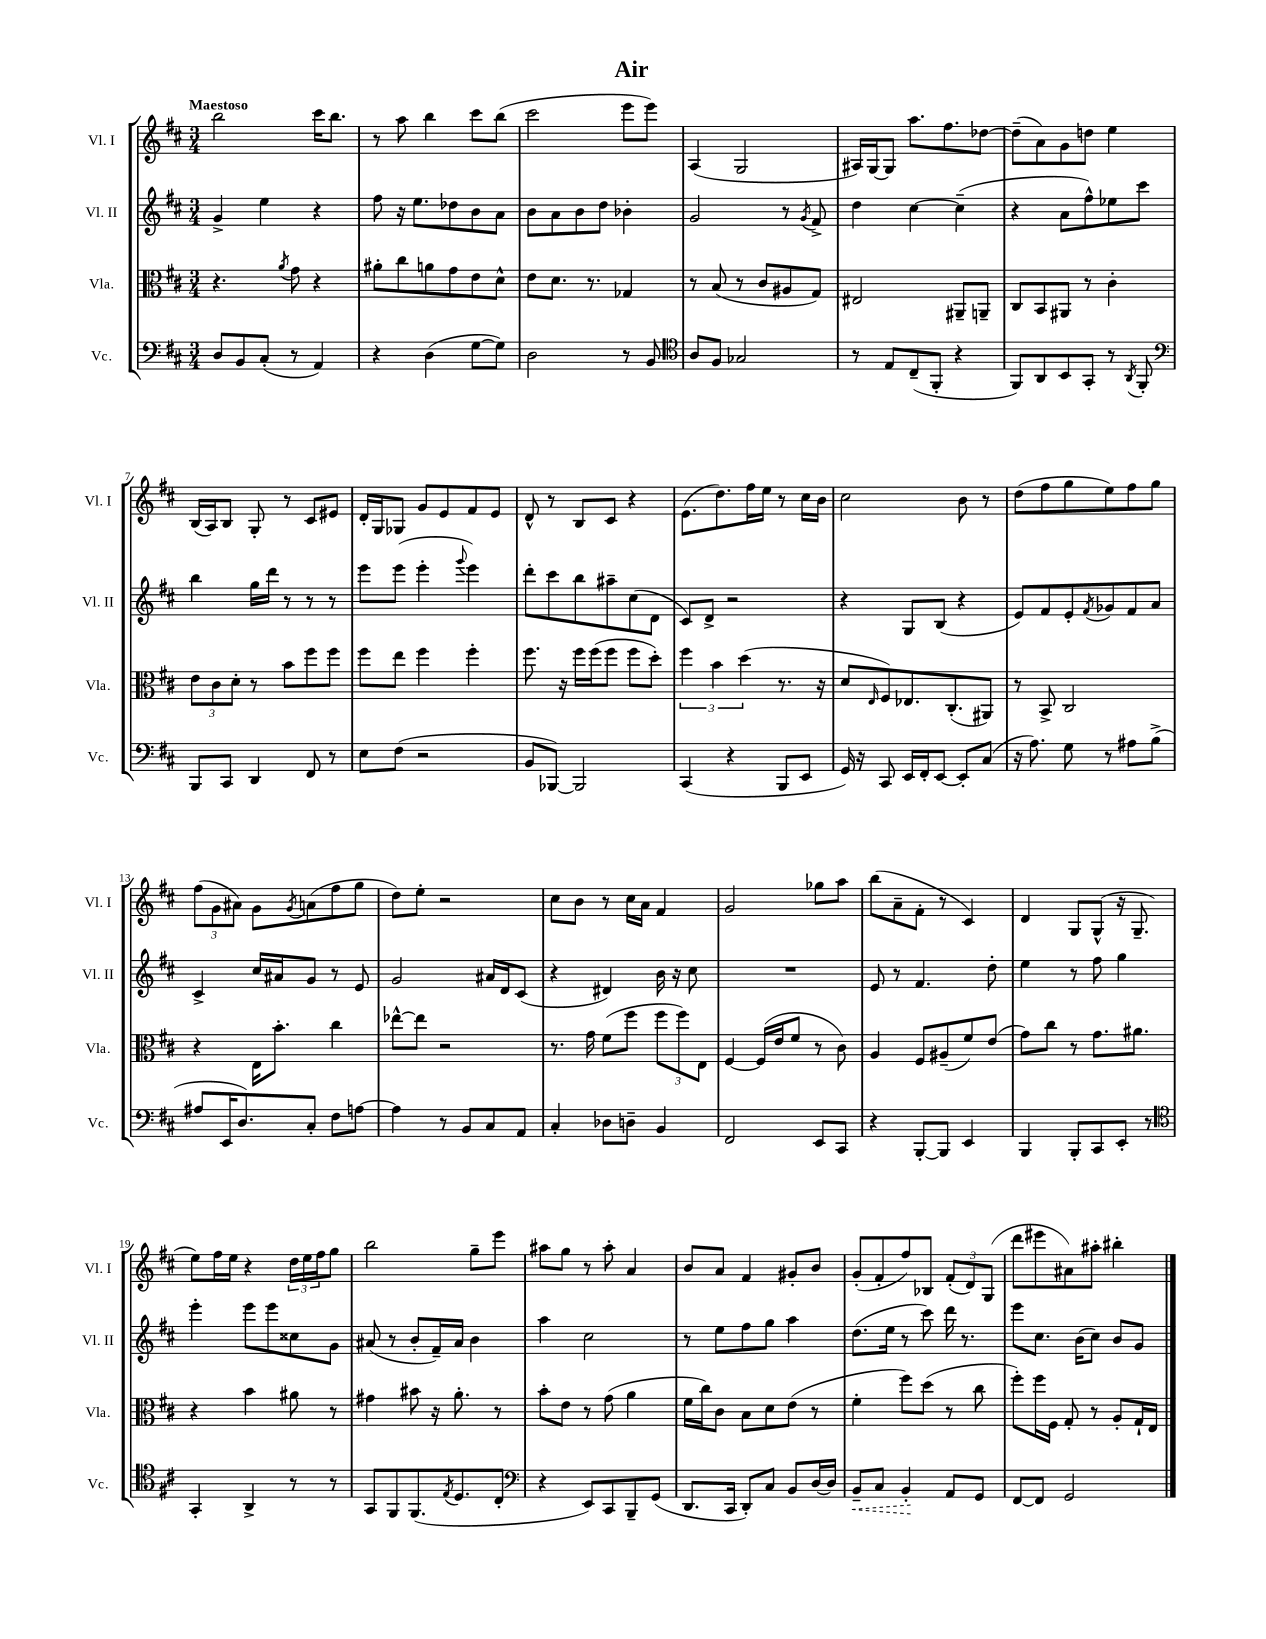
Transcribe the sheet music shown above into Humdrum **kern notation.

**kern	**dynam	**kern	**kern	**kern
*part4	*part4	*part3	*part2	*part1
*staff4	*staff4	*staff3	*staff2	*staff1
*I"Vc.	*	*I"Vla.	*I"Vl. II	*I"Vl. I
*I'Vc.	*	*I'Vla.	*I'Vl. II	*I'Vl. I
*clefF4	*	*clefC3	*clefG2	*clefG2
*k[f#c#]	*	*k[f#c#]	*k[f#c#]	*k[f#c#]
*M3/4	*	*M3/4	*M3/4	*M3/4
=1	=1	=1	=1	=1
!	!	!	!	!LO:TX:a:B:t=Maestoso
8D/L	.	4.r	4g^/	2bb\
8BB/	.	.	.	.
(8C#'/J	.	.	4ee\	.
.	.	8qa/	.	.
8r	.	8g\	.	.
4AA/)	.	4r	4r	16ccc#\KL
.	.	.	.	8.bb\J
=2	=2	=2	=2	=2
4r	.	8a#X'\L	8ff#\	8r
.	.	8cc#\	16r	8aa\
.	.	.	8.ee\L	.
(4D\	.	8an\	.	4bb\
.	.	8g\	8dd-X\	.
[8G\L	.	8e\	8b\	8ccc#\L
8G\J])	.	8d^^\J	8a\J	(8bb\J
=3	=3	=3	=3	=3
2D\	.	8e\L	8b\L	2ccc#\
.	.	8.d\J	8a\	.
.	.	.	8b\	.
.	.	8.r	.	.
.	.	.	8dd\J	.
8r	.	4G-X/	4b-X'\	8eee\L
8BB/	.	.	.	8eee\J)
=4	=4	=4	=4	=4
*clefC4	*	*	*	*
8A/L	.	8r	2g/	(4A/
8F#/J	.	(8B/	.	.
2G-X/	.	8r	.	2G/
.	.	8c#/L	.	.
.	.	8A#X/	8r	.
.	.	.	8qg/	.
.	.	8G/J)	8f#^/	.
=5	=5	=5	=5	=5
8r	.	2E#X/	4dd\	16A#X/LL)
.	.	.	.	[16G/J
8E/L	.	.	.	8G/J]
(8C#~/	.	.	[4cc#\	8.aa\L
8FF#'/J	.	.	.	.
.	.	.	.	8.ff#\
4r	.	8AA#X~/L	(4cc#~\]	.
.	.	8AAn~/J	.	[8dd-X\J
=6	=6	=6	=6	=6
8FF#/L)	.	8C#/L	4r	(8dd-~\L]
8AA/	.	8BB/	.	8a\)
8BB/	.	8AA#X/J	8a\L	8g\
8GG'/J	.	8r	8ff#^^\)	8ddn\J
8r	.	4c#'\	8ee-X\	4ee\
8qAA/	.	.	.	.
8FF#'/	.	.	8ccc#\J	.
!!LO:LB:g=z
=7	=7	=7	=7	=7
*clefF4	*	*	*	*
8BBB/L	.	12e\L	4bb\	(16B/LL
.	.	.	.	16A/J)
.	.	12c#\	.	.
8CC#/J	.	.	.	8B/J
.	.	12d'\J	.	.
4DD/	.	8r	16gg\LL	8G'/
.	.	.	16ddd\JJ	.
.	.	8b\L	8r	8r
8FF#/	.	8ff#\	8r	8c#/L
8r	.	8ff#\J	8r	8e#X/J
=8	=8	=8	=8	=8
8E\L	.	8ff#\L	8eee\L	16d'/LL
.	.	.	.	16G/J
(8F#\J	.	8ee\J	(8eee\J	8G-X/J
2r	.	4ff#\	4eee'\	8g/L
.	.	.	.	8e/
.	.	.	8qqggg/	.
.	.	4ff#'\	4eee\)	8f#/
.	.	.	.	8e/J
=9	=9	=9	=9	=9
8BB/L	.	8.ff#\	8ddd'\L	8d^^/
[8BBB-X/J)	.	.	8ccc#\	8r
.	.	16r	.	.
2BBB-/]	.	16ff#\LL	8bb\	8B/L
.	.	(16ff#\J	.	.
.	.	8ff#\J	8aa#X~\	8c#/J
.	.	8ff#\L	(8cc#\	4r
.	.	8dd'\J)	8d\J	.
=10	=10	=10	=10	=10
(4CC#/	.	6ff#\	8c#/L)	(8.e\L
.	.	.	8d^/J	.
.	.	6b\	.	.
.	.	.	.	8.dd\)
4r	.	.	2r	.
.	.	(6dd\	.	.
.	.	.	.	16ff#\L
.	.	.	.	16ee\JJ
8BBB/L	.	8.r	.	8r
8EE/J	.	.	.	16cc#\LL
.	.	16r	.	16b\JJ
=11	=11	=11	=11	=11
16GG/)	.	8d/L	4r	2cc#\
16r	.	.	.	.
.	.	16qqE/	.	.
8CC#/	.	8F#/)	.	.
16EE/LL	.	8.E-X/	8G/L	.
16FF#'/J	.	.	.	.
[8EE/J	.	.	(8B/J	.
.	.	(8.C#'/	.	.
8EE'/L]	.	.	4r	8b\
(8C#/J	.	8AA#X/J)	.	8r
=12	=12	=12	=12	=12
16r	.	8r	8e/L)	(8dd\L
8.A\)	.	.	.	.
.	.	8BB^/	8f#/	8ff#\
8G\	.	2C#/	8e'/	8gg\
.	.	.	8qf#/	.
8r	.	.	8g-X/	8ee\)
8A#X\L	.	.	8f#/	8ff#\
(8B^\J	.	.	8a/J	8gg\J
!!LO:LB:g=z
=13	=13	=13	=13	=13
8A#X/L	.	4r	4c#^/	(12ff#\L
.	.	.	.	12g\
16EE/K	.	.	.	.
.	.	.	.	12a#X\J)
8.D/)	.	.	.	.
.	.	16E\KL	16cc#/LL	8g\L
.	.	8.b'\J	16a#X/J	.
.	.	.	.	8qg/
8C#'/J	.	.	8g/J	(8an\
8F#\L	.	4cc#\	8r	8ff#\
[8An\J	.	.	8e/	8gg\J
=14	=14	=14	=14	=14
4A\]	.	[8ee-X^^\L	2g/	8dd\L)
.	.	8ee-\J]	.	8ee'\J
8r	.	2r	.	2r
8BB/L	.	.	.	.
8C#/	.	.	16a#X/LL	.
.	.	.	16d/J	.
8AA/J	.	.	(8c#/J	.
=15	=15	=15	=15	=15
4C#'/	.	8.r	4r	8cc#\L
.	.	.	.	8b\J
.	.	16g\	.	.
8D-X\L	.	(8f#\L	4d#X/)	8r
8Dn~\J	.	8ff#\J	.	16cc#\LL
.	.	.	.	16a\JJ
4BB/	.	12ff#\L	16b\	4f#/
.	.	.	16r	.
.	.	12ff#\)	.	.
.	.	.	8cc#\	.
.	.	12E\J	.	.
=16	=16	=16	=16	=16
2FF#/	.	[4F#/	2.r	2g/
.	.	(16F#/LL]	.	.
.	.	16e/J	.	.
.	.	8f#/J	.	.
8EE/L	.	8r	.	8gg-X\L
8CC#/J	.	8c#\)	.	8aa\J
=17	=17	=17	=17	=17
4r	.	4A/	8e/	(8bb\L
.	.	.	8r	8a~\
[8BBB'/L	.	8F#/L	4.f#/	8f#'\J
8BBB/J]	.	(8A#X~/	.	8r
4EE/	.	8f#/)	.	4c#/)
.	.	(8e/J	8dd'\	.
=18	=18	=18	=18	=18
4BBB/	.	8g\L)	4ee\	4d/
.	.	8cc#\J	.	.
8BBB'/L	.	8r	8r	8G/L
8CC#/	.	8.g\L	8ff#\	(8G^^/J
8EE'/J	.	.	4gg\	16r
.	.	8.a#X\J	.	8.G~/
8r	.	.	.	.
!!LO:LB:g=z
=19	=19	=19	=19	=19
*clefC4	*	*	*	*
4GG'/	.	4r	4eee'\	8ee\L)
.	.	.	.	16ff#\L
.	.	.	.	16ee\JJ
4AA^/	.	4b\	8eee\L	4r
.	.	.	8eee\	.
8r	.	8a#X\	8cc##X\	24dd\LL
.	.	.	.	24ee\
.	.	.	.	24ff#\J
8r	.	8r	8g\J	8gg\J
=20	=20	=20	=20	=20
8GG/L	.	4g#X\	(8a#X/	2bb\
8FF#/	.	.	8r	.
(8.FF#/	.	8b#X\	8b'/L	.
.	.	16r	16f#~/L)	.
8qE/	.	.	.	.
8.D/	.	8.a'\	16a#/JJ	.
.	.	.	4b\	8gg~\L
8C#'/J	.	8r	.	8eee\J
=21	=21	=21	=21	=21
*clefF4	*	*	*	*
4r	.	8b'\L	4aa\	8aa#X\L
.	.	8e\J	.	8gg\J
8EE/L)	.	8r	2cc#\	8r
8CC#/	.	(8g\	.	8aa#'\
8BBB~/	.	4a\	.	4a/
(8GG/J	.	.	.	.
=22	=22	=22	=22	=22
8.DD/L	.	16f#\LL	8r	8b/L
.	.	16cc#\J)	.	.
.	.	8c#\J	8ee\L	8a/J
16CC#/Jk	.	.	.	.
8DD'/L)	.	8B\L	8ff#\	4f#/
8C#/J	.	8d\	8gg\J	.
8BB/L	.	(8e\J	4aa\	8g#X'/L
[16D/L	.	8r	.	8b/J
16D/JJ]	.	.	.	.
=23	=23	=23	=23	=23
!	!LO:HP:b	!	!	!
8BB~/L	<	4f#'\	(8.dd\L	(8g'/L
8C#/J	.	.	.	8f#'/
.	.	.	16ee\Jk	.
4BB'/	.	8ff#\L)	8r	8ff#/)
.	.	(8dd\J	8ccc#\)	8B-X/J
8AA/L	[	8r	16ddd\	(12f#'/L
.	.	.	8.r	.
.	.	.	.	12d/)
8GG/J	.	8cc#\	.	.
.	.	.	.	(12G/J
=24	=24	=24	=24	=24
[8FF#/L	.	8ff#'\L)	8eee\L	8ddd\L
8FF#/J]	.	16ff#\L	8.cc#\J	8eee#X\
.	.	16F#\JJ	.	.
2GG/	.	8G'/	.	8a#X\)
.	.	.	(16b\KL	.
.	.	8r	8cc#\J)	8aa#X'\J
.	.	8A'/L	8b/L	4bb#X'\
.	.	16G`/L	8g/J	.
.	.	16E/JJ	.	.
==	==	==	==	==
*-	*-	*-	*-	*-
